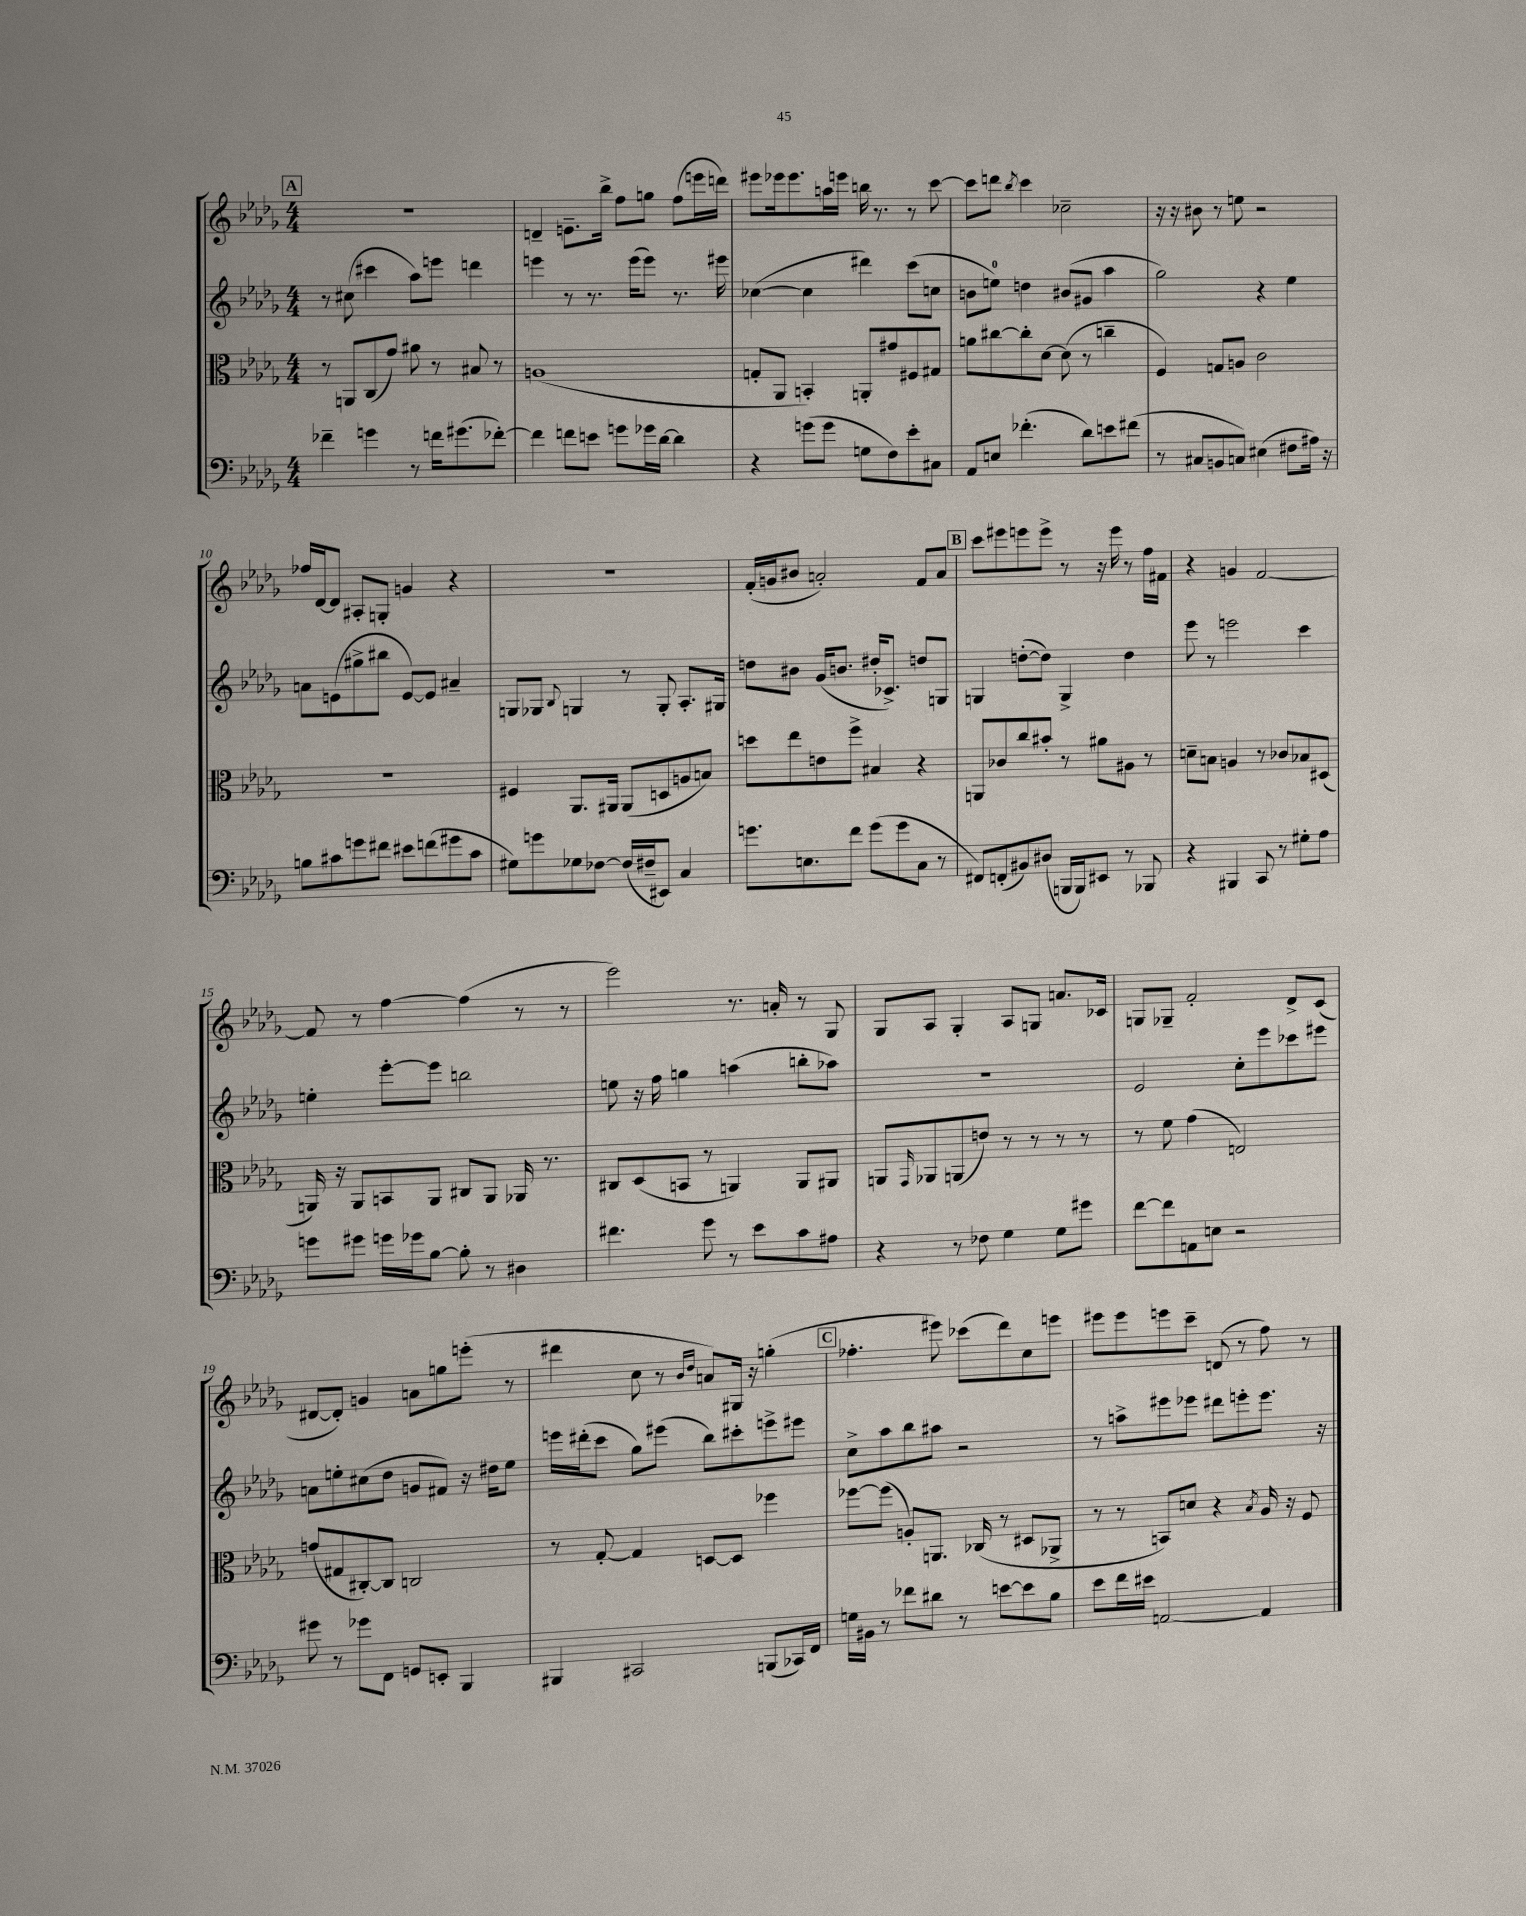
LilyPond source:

<<
\new StaffGroup <<
\new Staff = "s0" {
    \clef treble \key des \major \numericTimeSignature \time 4/4
    \mark \markup { \box "A" } R1 |
    d'4-- e'8.-- bes''16-> f''8 g''8 f''8( e'''16 d'''16) |
    eis'''8 ees'''16 ees'''8. a''16 e'''16 b''16 r8. r8 c'''8~ |
    c'''8 d'''8 \acciaccatura { bes''8 } c'''4 ces''2-- |
    r16 r16 bis'8 r8 e''8 r2 |
    fes''16 des'16~ des'8 ais8-. g8-. g'4 r4 |
    R1 |
    f'16-.( g'16 bis'8 a'2-.) f'8 a'8 |
    \mark \markup { \box "B" } c'''8 eis'''8 e'''8 e'''8-> r8 r16 e'''16 r8 f''16 fis'16 |
    r4 g'4 f'2~ |
    f'8 r8 f''4~ f''4( r8 r8 |
    ees'''2) r8. a'16-. r8 ges8 |
    ges8 aes8 ges4-. aes8 g8 a'8. ces'16 |
    g8 ges8-- f'2-. des'8-> c'8( |
    dis'8~ dis'8-.) g'4 a'8 g''8 e'''8-.( r8 |
    dis'''4 c''8 r8 \grace { bes'16 des''16 } a'8) gis16 r16 g''4-.( |
    \mark \markup { \box "C" } fes''4.-. eis'''8) ces'''8( des'''8) c''8 e'''8 |
    eis'''8 eis'''8 e'''8 c'''8-- d'8( r8 f''8) r8 \bar "|." |
}
\new Staff = "s1" {
    \clef treble \key des \major \numericTimeSignature \time 4/4
    \mark \markup { \box "A" } r8 cis''8( cis'''4 aes''8) e'''8 d'''4 |
    e'''4 r8 r8. e'''16( e'''8) r8. eis'''16 |
    ces''4~( ces''4 dis'''4) c'''8( c''8 |
    b'8 e''8-0) d''4 bis'8( gis'8 aes''4 |
    ges''2) r4 ees''4 |
    a'8 e'8( gis''8-> bis''8 e'8~) e'8 ais'4-- |
    g8 ges8 \appoggiatura { bes8 } g4 r8 g8-. aes8.-. gis16 |
    d''8 bis'8 ges'16( b'8. dis''16-. ces'8.->) d''8 g8 |
    \mark \markup { \box "B" } g4 d''8~-.( d''8) g4-> d''4 |
    ees'''8 r8 e'''2 c'''4 |
    e''4-. ees'''8~-. ees'''8 b''2 |
    e''8 r16 f''16 g''4 a''4( b''8-. aes''8) |
    R1 |
    ees'2 c''8-. ees'''8 ces'''8 eis'''8 |
    a'8 e''8-. cis''8( des''8 g'8 fis'8) r16 dis''16 e''8 |
    e'''16 dis'''16-.( c'''8 ges''8) eis'''8( bes''8) cis'''8-. e'''8-> eis'''8 |
    \mark \markup { \box "C" } c''8-> aes''8 bes''8 ais''8 r2 |
    r8 a''8-> eis'''8 ees'''8 dis'''8 e'''8-. e'''8. r16 \bar "|." |
}
\new Staff = "s2" {
    \clef alto \key des \major \numericTimeSignature \time 4/4
    \mark \markup { \box "A" } r8 a,8 c8( ges'8) ais'8 r8 bis8 r8 |
    a1( |
    g8-. aes,8 b,4-.) a,8-. gis'8 fis8 gis8 |
    a'8 cis''8~ cis''8-. des'8~ des'8( r8 c''4-- |
    f4) g8 a8 c'2 |
    R1 |
    fis4 aes,8. ais,16 ais,8( d8 a8 b8) |
    d''8 ees''8 e'8 f''8-> bis4 r4 |
    \mark \markup { \box "B" } a,8 ces'8 c''8 bis'8-. r8 ais'8 ais8 r8 |
    d'8-- b8 a4 r8 ces'8 bes8 dis8( |
    a,16) r16 a,8 b,8 a,8 cis8 a,8 aes,16 r8. |
    cis8 des8( b,8 r8 a,4) a,8 ais,8 |
    a,8 \grace { ges,16 } aes,8 a,8( e'8) r8 r8 r8 r8 |
    r8 f'8 ges'4( e2) |
    g'8( gis8 cis8~-.) cis8 c2 |
    r8 ges8~-. ges4 d8~ d8 fes''4 |
    \mark \markup { \box "C" } fes''8~ fes''8( a8-.) a,8. ces16( r8 dis8 aes,8-> |
    r8 r8 b,8) d'8 r4 \acciaccatura { bes8 } aes16 r16 f8 \bar "|." |
}
\new Staff = "s3" {
    \clef bass \key des \major \numericTimeSignature \time 4/4
    \mark \markup { \box "A" } fes'4-- g'4 r8 f'16 gis'8.( fes'8~-.) |
    fes'4 f'8 e'8 g'8 ges'16 des'16~ des'4 |
    r4 g'8( g'8 g8 f8) ees'8-. cis8 |
    aes,8 e8 fes'4.-.( des'8) e'8 fis'8( |
    r8 cis8 b,8 c8) eis4( fis8 ais16) r16 |
    b8 cis'8 g'8 fis'8 eis'8 f'8( gis'8 cis'8 |
    gis8) g'8 ges8 fes8~ fes16( fis16-- eis,8) c4 |
    g'8. e8. f'8 g'8( g'8 c8 r8 |
    \mark \markup { \box "B" } fis,8) f,8-.( bis,8) dis8( b,,16 b,,16) eis,8 r8 bes,,8 |
    r4 bis,,4 c,8 r8 gis8-. aes8 |
    g'8 gis'8 g'16 ges'16 bes8~ bes8-. r8 dis4 |
    fis'4. ges'8 r8 ees'8 c'8 ais8 |
    r4 r8 fes8 ges4 ges8 gis'8 |
    f'8~ f'8 a,8 e8 r2 |
    gis'8 r8 ges'8 f,8 g,8 e,8-. bes,,4 |
    bis,,4 cis,2 b,,8( ces,16) f,16 |
    \mark \markup { \box "C" } g16 bis,16 r8 fes'8 dis'8 r8 e'8~ e'8 bes8 |
    ees'8 f'16 eis'16 a,2~ a,4 \bar "|." |
}
>>
>>
\layout { \context { \Score currentBarNumber = #5 } }
